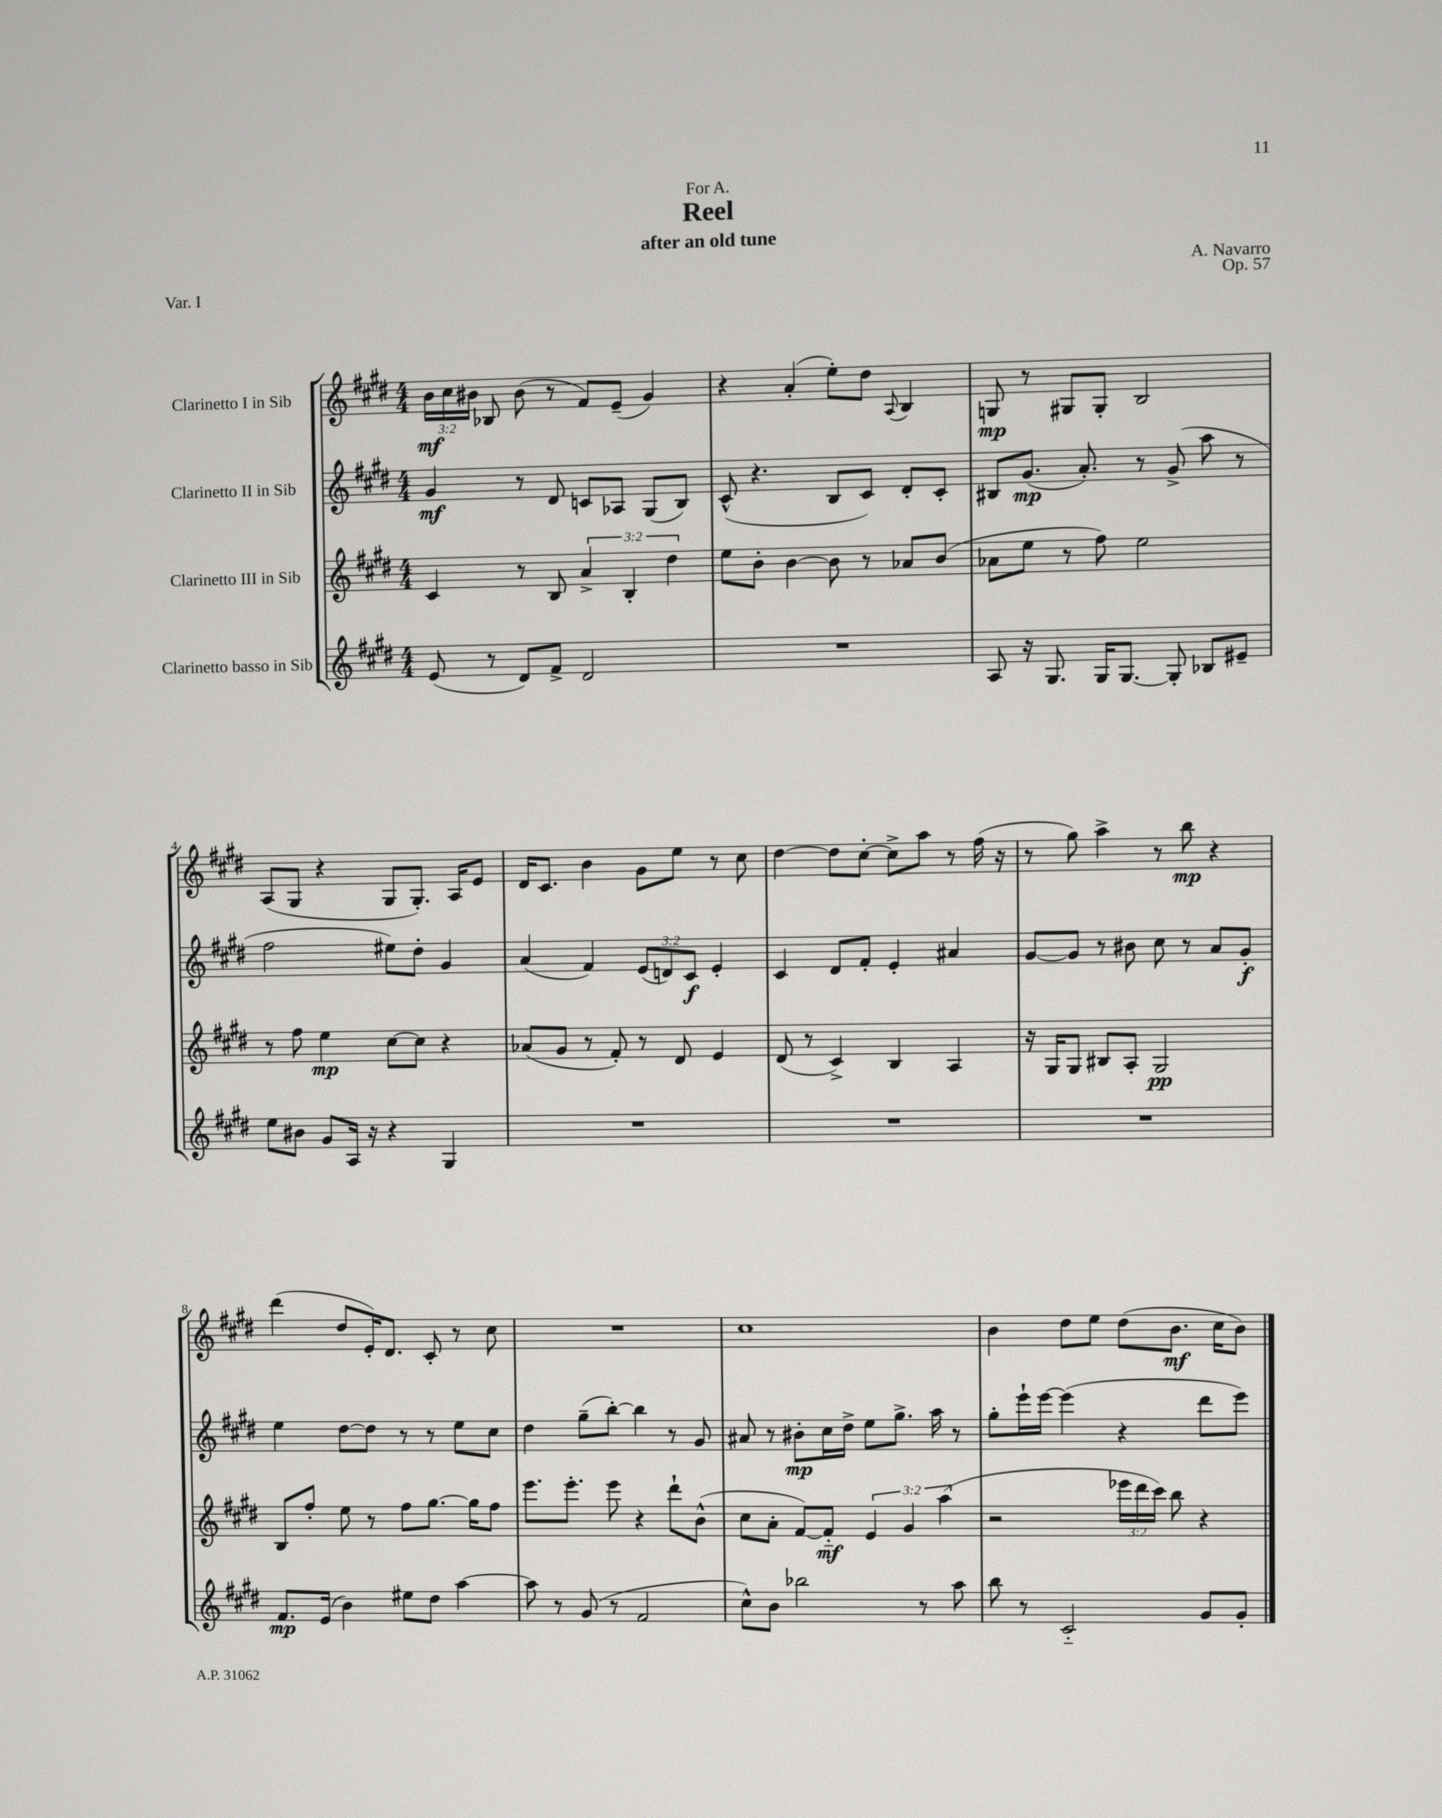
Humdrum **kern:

**kern	**dynam	**kern	**dynam	**kern	**dynam	**kern	**dynam
*part4	*part4	*part3	*part3	*part2	*part2	*part1	*part1
*staff4	*staff4	*staff3	*staff3	*staff2	*staff2	*staff1	*staff1
*I"Clarinetto basso in Sib	*	*I"Clarinetto III in Sib	*	*I"Clarinetto II in Sib	*	*I"Clarinetto I in Sib	*
*clefG2	*	*clefG2	*	*clefG2	*	*clefG2	*
*k[f#c#g#d#]	*	*k[f#c#g#d#]	*	*k[f#c#g#d#]	*	*k[f#c#g#d#]	*
*M4/4	*	*M4/4	*	*M4/4	*	*M4/4	*
=1	=1	=1	=1	=1	=1	=1	=1
(8e/	.	4c#/	.	4g#/	mf	24b\LL	mf
.	.	.	.	.	.	24cc#\	.
.	.	.	.	.	.	24b#X\JJ	.
8r	.	.	.	.	.	8B-X/	.
8d#/L)	.	8r	.	8r	.	(8b#\	.
8f#^/J	.	8B/	.	8d#/	.	8r	.
2d#/	.	6a^/	.	8cn/L	.	8f#/L)	.
.	.	.	.	8A-X/J	.	(8e~/J	.
.	.	6B'/	.	.	.	.	.
.	.	.	.	(8G#/L	.	4g#/)	.
.	.	6dd#\	.	.	.	.	.
.	.	.	.	8B/J)	.	.	.
=2	=2	=2	=2	=2	=2	=2	=2
1r	.	8ee\L	.	(8c#^^/	.	4r	.
.	.	8b'\J	.	4.r	.	.	.
.	.	[4b\	.	.	.	(4a'/	.
.	.	8b\]	.	8B/L	.	8ee'\L)	.
.	.	8r	.	8c#/J)	.	8dd#\J	.
.	.	.	.	.	.	8qqA/	.
.	.	8a-X/L	.	8d#'/L	.	4B/	.
.	.	(8b/J	.	8c#'/J	.	.	.
=3	=3	=3	=3	=3	=3	=3	=3
8A/	.	8a-X\L	.	8B#X/L	.	8Gn/	mp
16r	.	8ee\J	.	(8.g#/J	mp	8r	.
8.G#/	.	.	.	.	.	.	.
.	.	8r	.	.	.	8G#X/L	.
.	.	.	.	8.a'/)	.	.	.
16G#/KL	.	8ff#\)	.	.	.	8G#'/J	.
[8.G#/J	.	.	.	.	.	.	.
.	.	2ee\	.	8r	.	2B/	.
8G#'/]	.	.	.	(8g#^/	.	.	.
8B-X/L	.	.	.	8aa\	.	.	.
8e#X~/J	.	.	.	8r	.	.	.
!!LO:LB:g=z
=4	=4	=4	=4	=4	=4	=4	=4
8ee\L	.	8r	.	2ff#\	.	(8A/L	.
8b#X\J	.	8ff#\	.	.	.	8G#/J	.
8g#/L	.	4ee\	mp	.	.	4r	.
16A/Jk	.	.	.	.	.	.	.
16r	.	.	.	.	.	.	.
4r	.	[8cc#\L	.	8ee#X\L)	.	8G#/L	.
.	.	8cc#\J]	.	8dd#'\J	.	8.G#'/J)	.
4G#/	.	4r	.	4g#/	.	.	.
.	.	.	.	.	.	16A/KL	.
.	.	.	.	.	.	8e/J	.
=5	=5	=5	=5	=5	=5	=5	=5
1r	.	(8a-X/L	.	(4a/	.	16d#/KL	.
.	.	.	.	.	.	8.c#/J	.
.	.	8g#/J	.	.	.	.	.
.	.	8r	.	4f#/)	.	4b\	.
.	.	8f#'/)	.	.	.	.	.
.	.	8r	.	(12e/L	.	8g#\L	.
.	.	.	.	12dn/)	.	.	.
.	.	8d#/	.	.	.	8ee\J	.
.	.	.	.	12c#/J	f	.	.
.	.	4e/	.	4e'/	.	8r	.
.	.	.	.	.	.	8cc#\	.
=6	=6	=6	=6	=6	=6	=6	=6
1r	.	(8d#/	.	4c#/	.	[4dd#\	.
.	.	8r	.	.	.	.	.
.	.	4c#^/)	.	8d#/L	.	8dd#\L]	.
.	.	.	.	8f#'/J	.	[8cc#'\J	.
.	.	4B/	.	4e'/	.	8cc#^\L]	.
.	.	.	.	.	.	8aa\J	.
.	.	4A/	.	4a#X/	.	8r	.
.	.	.	.	.	.	(16ff#\	.
.	.	.	.	.	.	16r	.
=7	=7	=7	=7	=7	=7	=7	=7
1r	.	16r	.	[8g#/L	.	8r	.
.	.	16G#/KL	.	.	.	.	.
.	.	8G#/J	.	8g#/J]	.	8gg#\)	.
.	.	8B#X/L	.	8r	.	4aa^\	.
.	.	8A'/J	.	8b#X\	.	.	.
.	.	2G#/	pp	8cc#\	.	8r	.
.	.	.	.	8r	.	8bb\	mp
.	.	.	.	8a/L	.	4r	.
.	.	.	.	8g#'/J	f	.	.
!!LO:LB:g=z
=8	=8	=8	=8	=8	=8	=8	=8
8.f#/L	mp	8B/L	.	4ee\	.	(4ddd#\	.
.	.	8ff#'/J	.	.	.	.	.
(16e/Jk	.	.	.	.	.	.	.
4b\)	.	8ee\	.	[8dd#\L	.	8dd#/L	.
.	.	8r	.	8dd#\J]	.	16e'/K)	.
.	.	.	.	.	.	8.d#/J	.
8ee#X\L	.	8ff#\L	.	8r	.	.	.
8dd#\J	.	[8.gg#\J	.	8r	.	8c#'/	.
[4aa\	.	.	.	8ee\L	.	8r	.
.	.	16gg#\KL]	.	.	.	.	.
.	.	8ff#\J	.	8cc#\J	.	8cc#\	.
=9	=9	=9	=9	=9	=9	=9	=9
8aa\]	.	8.eee\L	.	4dd#\	.	1r	.
8r	.	.	.	.	.	.	.
.	.	8.eee'\J	.	.	.	.	.
(8g#/	.	.	.	(8gg#~\L	.	.	.
8r	.	8eee\	.	[8bb'\J)	.	.	.
2f#/	.	4r	.	4bb\]	.	.	.
.	.	8ddd#`\L	.	8r	.	.	.
.	.	(8b^^\J	.	8g#/	.	.	.
=10	=10	=10	=10	=10	=10	=10	=10
8cc#^^\L)	.	8cc#\L	.	8a#X/	.	1cc#	.
8b\J	.	8a'\J	.	8r	.	.	.
2bb-X\	.	[8f#/L)	.	8b#X'\L	mp	.	.
.	.	8f#/J]	mf	16cc#\L	.	.	.
.	.	.	.	16dd#^\JJ	.	.	.
.	.	6e/	.	8ee\L	.	.	.
.	.	.	.	8.gg#^\J	.	.	.
.	.	6g#/	.	.	.	.	.
8r	.	.	.	.	.	.	.
.	.	.	.	16aa\	.	.	.
.	.	(6aa\	.	.	.	.	.
8aa\	.	.	.	8r	.	.	.
=11	=11	=11	=11	=11	=11	=11	=11
8bb\	.	2r	.	8gg#'\L	.	4b\	.
8r	.	.	.	16eee`\L	.	.	.
.	.	.	.	[16eee\JJ	.	.	.
2c#/	.	.	.	(4eee\]	.	8dd#\L	.
.	.	.	.	.	.	8ee\J	.
.	.	24eee-X\LL	.	4r	.	(8dd#\L	.
.	.	24ddd#\	.	.	.	.	.
.	.	24ccc#\JJ)	.	.	.	.	.
.	.	8bb\	.	.	.	8.b\J	mf
8g#/L	.	4r	.	8ddd#\L	.	.	.
.	.	.	.	.	.	16cc#\KL	.
8g#'/J	.	.	.	8eee\J)	.	8b\J)	.
==	==	==	==	==	==	==	==
*-	*-	*-	*-	*-	*-	*-	*-
